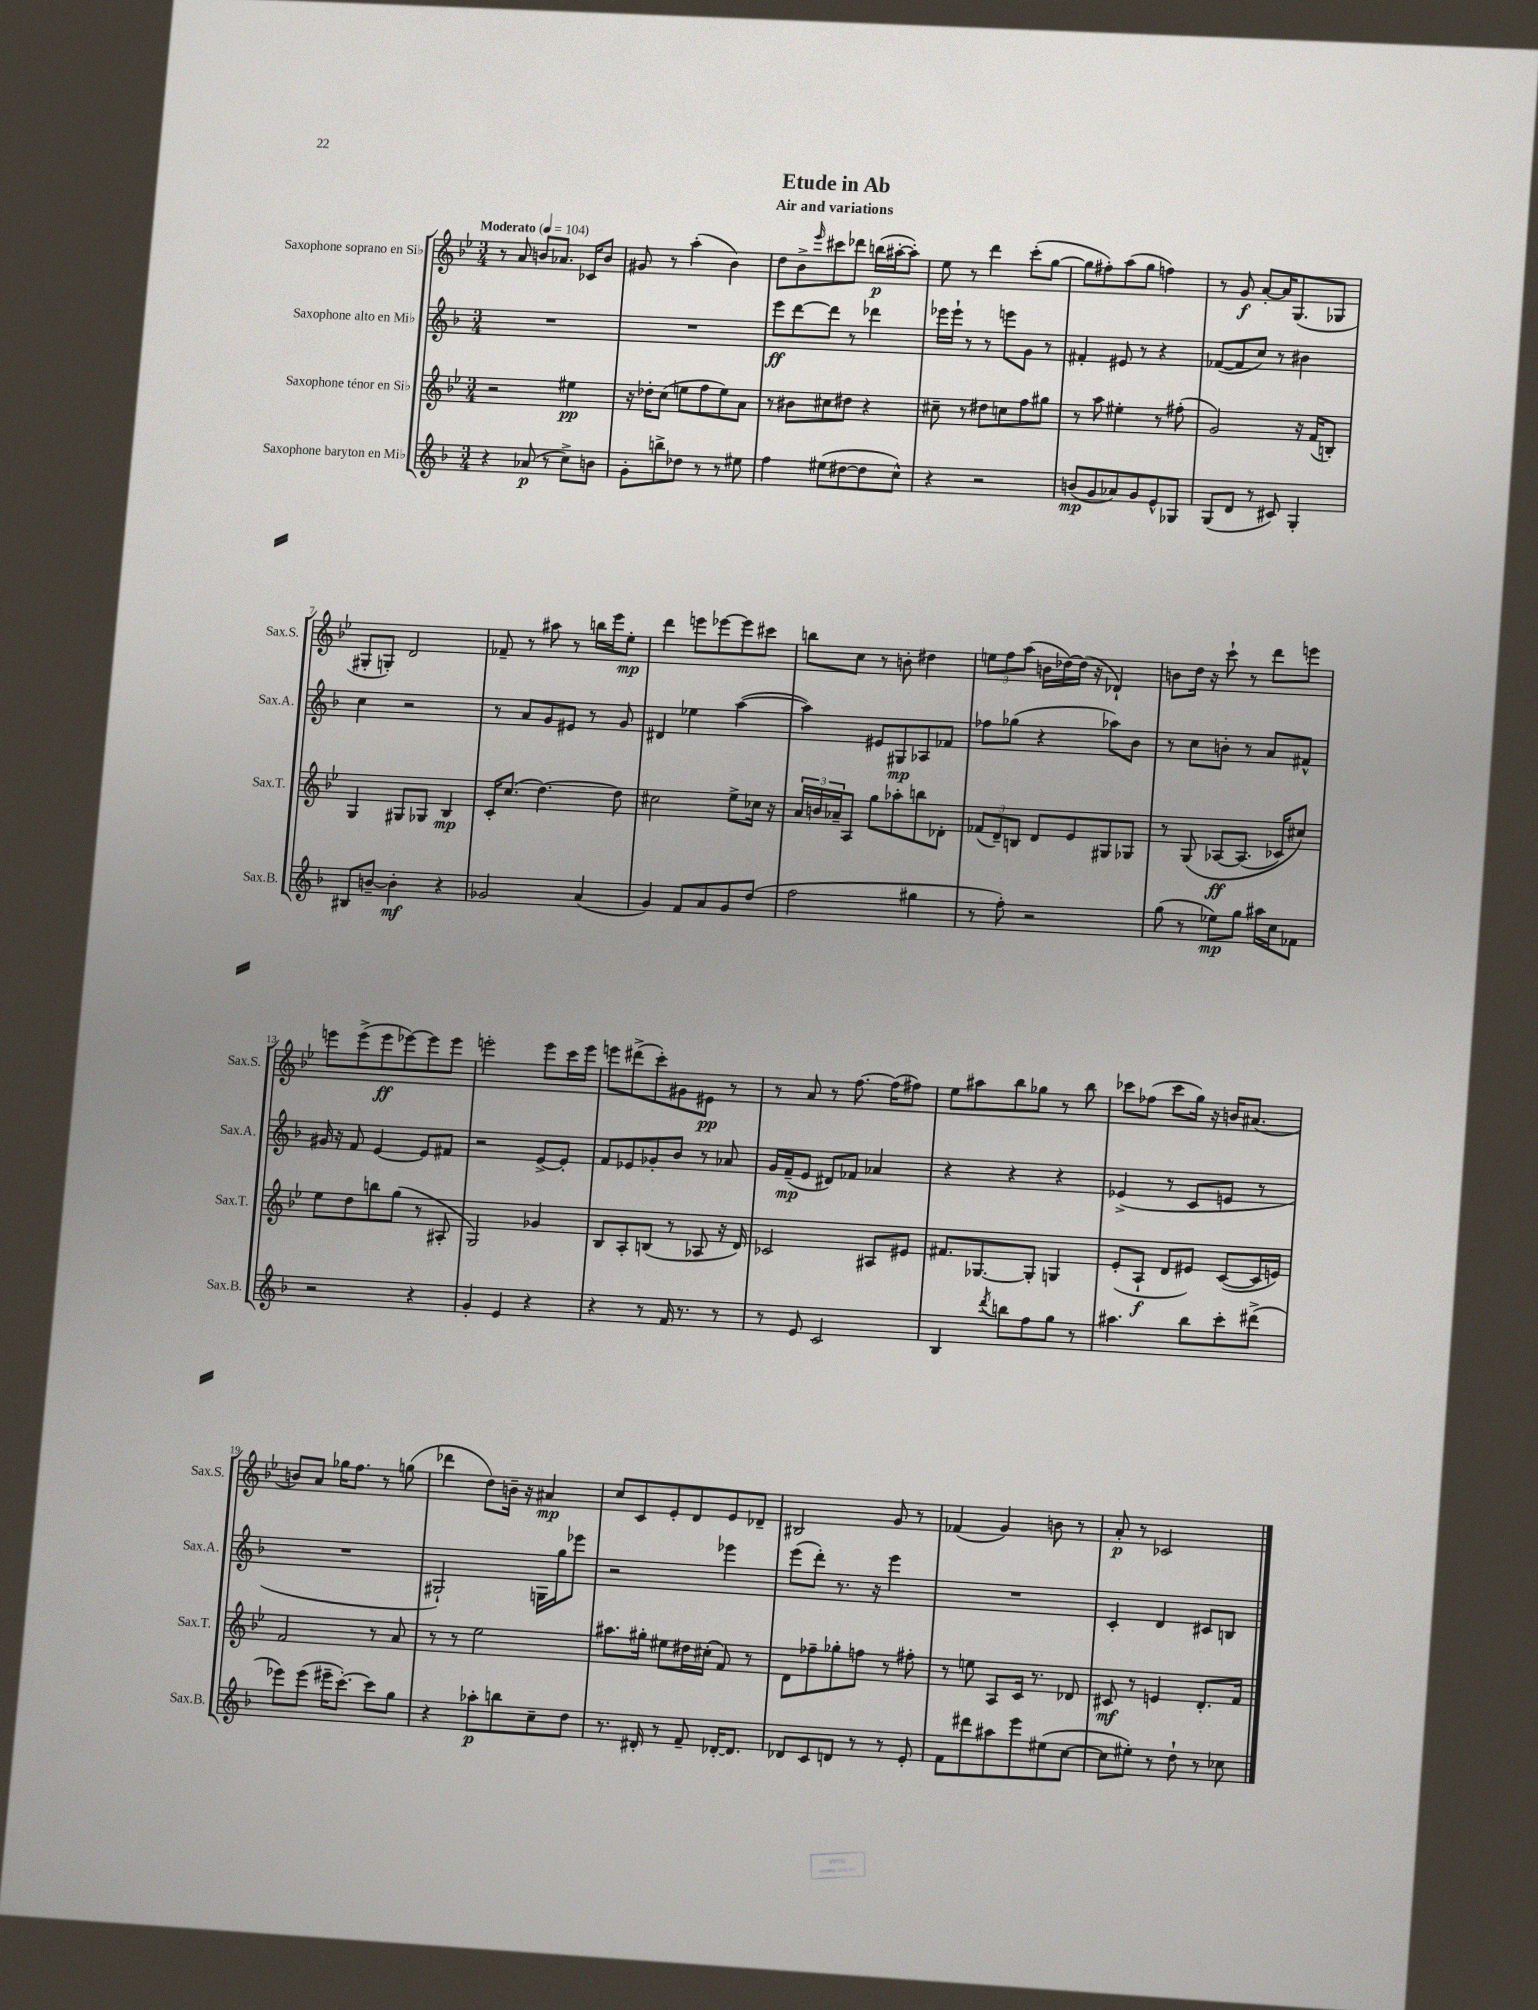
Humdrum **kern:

**kern	**kern	**kern	**kern
*staff4	*staff3	*staff2	*staff1
*clefG2	*clefG2	*clefG2	*clefG2
*k[b-]	*k[b-e-]	*k[b-]	*k[b-e-]
*M3/4	*M3/4	*M3/4	*M3/4
*MM104	*MM104	*MM104	*MM104
4r	2r	2.r	8r
.	.	.	8a/
(8a-/	.	.	8b/L
8r	.	.	8.a-/J
8cc^\L)	4ee#\	.	.
.	.	.	16c-/LK
8b\J	.	.	8b/J
=	=	=	=
8g'\L	16r	2.r	8g#/
.	16dd-'\LK	.	.
8bb^\	(8cc\J	.	8r
8dd-\J	8ee\L	.	(4aa'\
8r	8ff\	.	.
8r	8ee\)	.	4b-\)
8ee#\	8a\J	.	.
=	=	=	=
4ff\	8r	8eee\L	8dd\L
.	8b#\L	[8ddd\	8b-^\
.	.	.	16qqeee-/
(8ee#\L	8cc#\	8ddd\]J	8ccc#\
[8dd#\	8dd#\J	8r	8ddd-\J
8dd#\]	4r	4ddd-\	(16bb\LL
.	.	.	[16aa#'\J
8cc^^\J)	.	.	8aa#'\]J)
=	=	=	=
4r	8cc#~\	16eee-\LL	8ee-\
.	.	16eee-`\JJ	.
.	8r	8r	8r
2r	8dd#\L	8r	4ddd\
.	8cc\	8eee\L	.
.	8ff\	8g\J	(8ccc'\L
.	8gg#\J	8r	[8gg\J
=	=	=	=
(8b/L	8r	4f#'/	8gg\]L
8g/	8aa\	.	8ff#'\)
8a-/)	4ee#'\	8e#/	(8aa\
8g/	.	8r	8gg\J
8e^^/	8r	4r	4ff\)
8G-/J	(8ff#'\	.	.
=	=	=	=
(8G/L	2g/)	([8f-/L	8r
8d/J	.	8f-/]	8g/
8r	.	8cc/J)	[8a'/L
8c#/)	.	8r	16a/]K
.	.	.	(8.G/
4G'/	16r	4b#\	.
.	(16f/LK	.	.
.	8B'/J)	.	8G-/J
=	=	=	=
8B#/L	4G/	4cc\	8G#'/L
[8b~/J	.	.	8G'/J)
4b'\]	8G#/L	2r	2d/
.	8G-/J	.	.
4r	4B-/	.	.
=	=	=	=
2g-/	16c'/LK	8r	8f-~/
.	(8.cc/J	.	.
.	.	8a/L	8r
.	[4.dd\)	8g/	8aa#\
.	.	8e#/J	8r
(4a/	.	8r	16bb\LL
.	.	.	16eee-\J
.	8dd\]	8g/	8ee-'\J
=	=	=	=
4g/)	2cc#\	4d#/	4ddd\
8f/L	.	4ee-\	8eee\L
8a/	.	.	[8eee-\
8g/	8ee-^\L	([4aa\	8eee-\]
(8dd/J	16cc-\Jk	.	8ccc#\J
.	16r	.	.
=	=	=	=
2ff\	24a/LL	4aa\])	8bb\L
.	24b/	.	.
.	24a-~/J	.	.
.	8A/J	.	8cc\J
.	8gg\L	8e#/L	8r
.	8aa-'\	8G#/	8b'\
4gg#\	8bb\	8A-/	4dd#\
.	8d-'\J	8f-/J	.
=	=	=	=
8r	(12f-/L	8ff-\L	12ee\L
.	12d~/)	.	12ff\
8ff'\)	.	(8gg-\J	.
.	12B/J	.	(12aa\J
2r	8d/L	4r	16b\LL
.	.	.	[16dd-\)
.	8e-/	.	(16dd-\]JJ
.	.	.	16r
.	8G#/	8aa-\L)	4d-`/)
.	8G-/J	8b-\J	.
=	=	=	=
(8gg\	8r	8r	8b\L
8r	&(8G/	8cc\L	16dd\Jk
.	.	.	16r
8ee-\L)	[8A-/L	8b'\J	8ccc`\
8gg\J	(8.A-/]J	8r	8r
16aa#\LL	.	8a/L	8ddd\L
16cc\J	16c-/LK)	.	.
8f-\J	8cc#/J&)	8f#^^/J	8eee\J
=	=	=	=
2r	8ee-\L	16g#/	8eee\L
.	.	16r	.
.	8dd\	8f/	(8eee^\
.	8bb\	[4e/	8eee\
.	(8gg\J	.	[8eee-\)
4r	8r	8e/]L	8eee-\]
.	8A#'/	8f#/J	8eee-\J
=	=	=	=
4g'/	2G/)	2r	2eee'\
4e/	.	.	.
4r	4g-/	[8e^/L	8eee\L
.	.	8e'/]J	16ccc\L
.	.	.	16eee\JJ
=	=	=	=
4r	8B-/L	8f/L	8eee\L
.	8A'/	8e-/	(8ddd#^\
8r	(8B/J	8g-'/	8ccc'\)
16f/	8r	8b-/J	8g#\
8.r	.	.	.
.	8A-/	8r	8e#\J
8r	16r	8a-/	8r
.	16d/)	.	.
=	=	=	=
8r	2c-/	16g/LL	8r
.	.	(16f~/J	.
8e/	.	8e/J	8a/
2c/	.	8d#/L)	8r
.	.	8f-/J	[8.ff\
.	8A#/L	4a-/	.
.	.	.	(16ff\]LK
.	8e#/J	.	8ff#\J)
=	=	=	=
4B-/	8.f#/L	4r	8ee-\L
.	.	.	8aa#\
.	[8.G-/	.	.
8qddd/	.	.	.
8bb\L	.	4r	8bb-\
8ff\	8G-'/]J	.	8gg-\J
8gg\J	4G/	4r	8r
8r	.	.	8bb-\
=	=	=	=
4.aa#\	(8e-'/L	(4e-^/	8ccc-\L
.	8A`/J	.	(8ff-\J
.	8d/L	8r	8ccc-\L
8bb-\L	8e#/J)	8c/L	16gg\Jk)
.	.	.	16r
8ccc'\	([8c/L	8e/J	16b/LK
.	.	.	(8.a#/J
(8ddd#^\J	16c/]L	8r	.
.	16e/JJ)	.	.
=	=	=	=
8eee-\L)	2f/	2.r	8b/L)
(8eee-\J	.	.	8a/J
16eee#~\LK	.	.	16gg-\LK
[8.ccc'\J)	.	.	8.ff\J
8ccc\]L	8r	.	8r
8gg\J	8a/	.	(8gg\
=	=	=	=
4r	8r	2G#`/)	4ddd-\
.	8r	.	.
8aa-'\L	2ee-\	.	8dd\L)
8bb\	.	.	16b~\Jk
.	.	.	16r
8cc~\	.	16G\LL	4a#/
.	.	16gg\J	.
8dd\J	.	8eee-\J	.
=	=	=	=
8.r	8.aa#\L	2r	8cc/L
.	.	.	8c/
16d#'/	16gg#'\Jk	.	.
8r	8ee#\L	.	8e-'/
8f~/	16dd#\L	.	8d/
.	(16cc#'\JJ	.	.
[16d-'/LK	8f/)	4eee-\	8e-/
8.d-/]J	.	.	.
.	8r	.	8d-~/J
=	=	=	=
8d-/L	8d\L	(8eee\L	2B#/
8c/	8ff-~\	8ddd'\J)	.
8d/J	8gg-'\	8.r	.
8r	8ff\J	.	.
.	.	16r	.
8r	8r	4eee\	8g/
8e'/	8ff#'\	.	8r
=	=	=	=
8f\L	8r	2.r	(4f-/
8ddd#\	8ee\	.	.
8aa#\	8A/L	.	4g/)
8eee\	16c/Jk	.	.
.	8.r	.	.
(8ee#\	.	.	8b\
[8cc\J	8d-/	.	8r
=	=	=	=
8cc\]L	8c#/	4c'/	8a'/
8ee#'\J)	8r	.	8r
8r	4e/	4d/	2c-/
8dd`\	.	.	.
8r	8.d'/L	8c#/L	.
8cc-\	.	8B/J	.
.	16f/Jk	.	.
==	==	==	==
*-	*-	*-	*-
